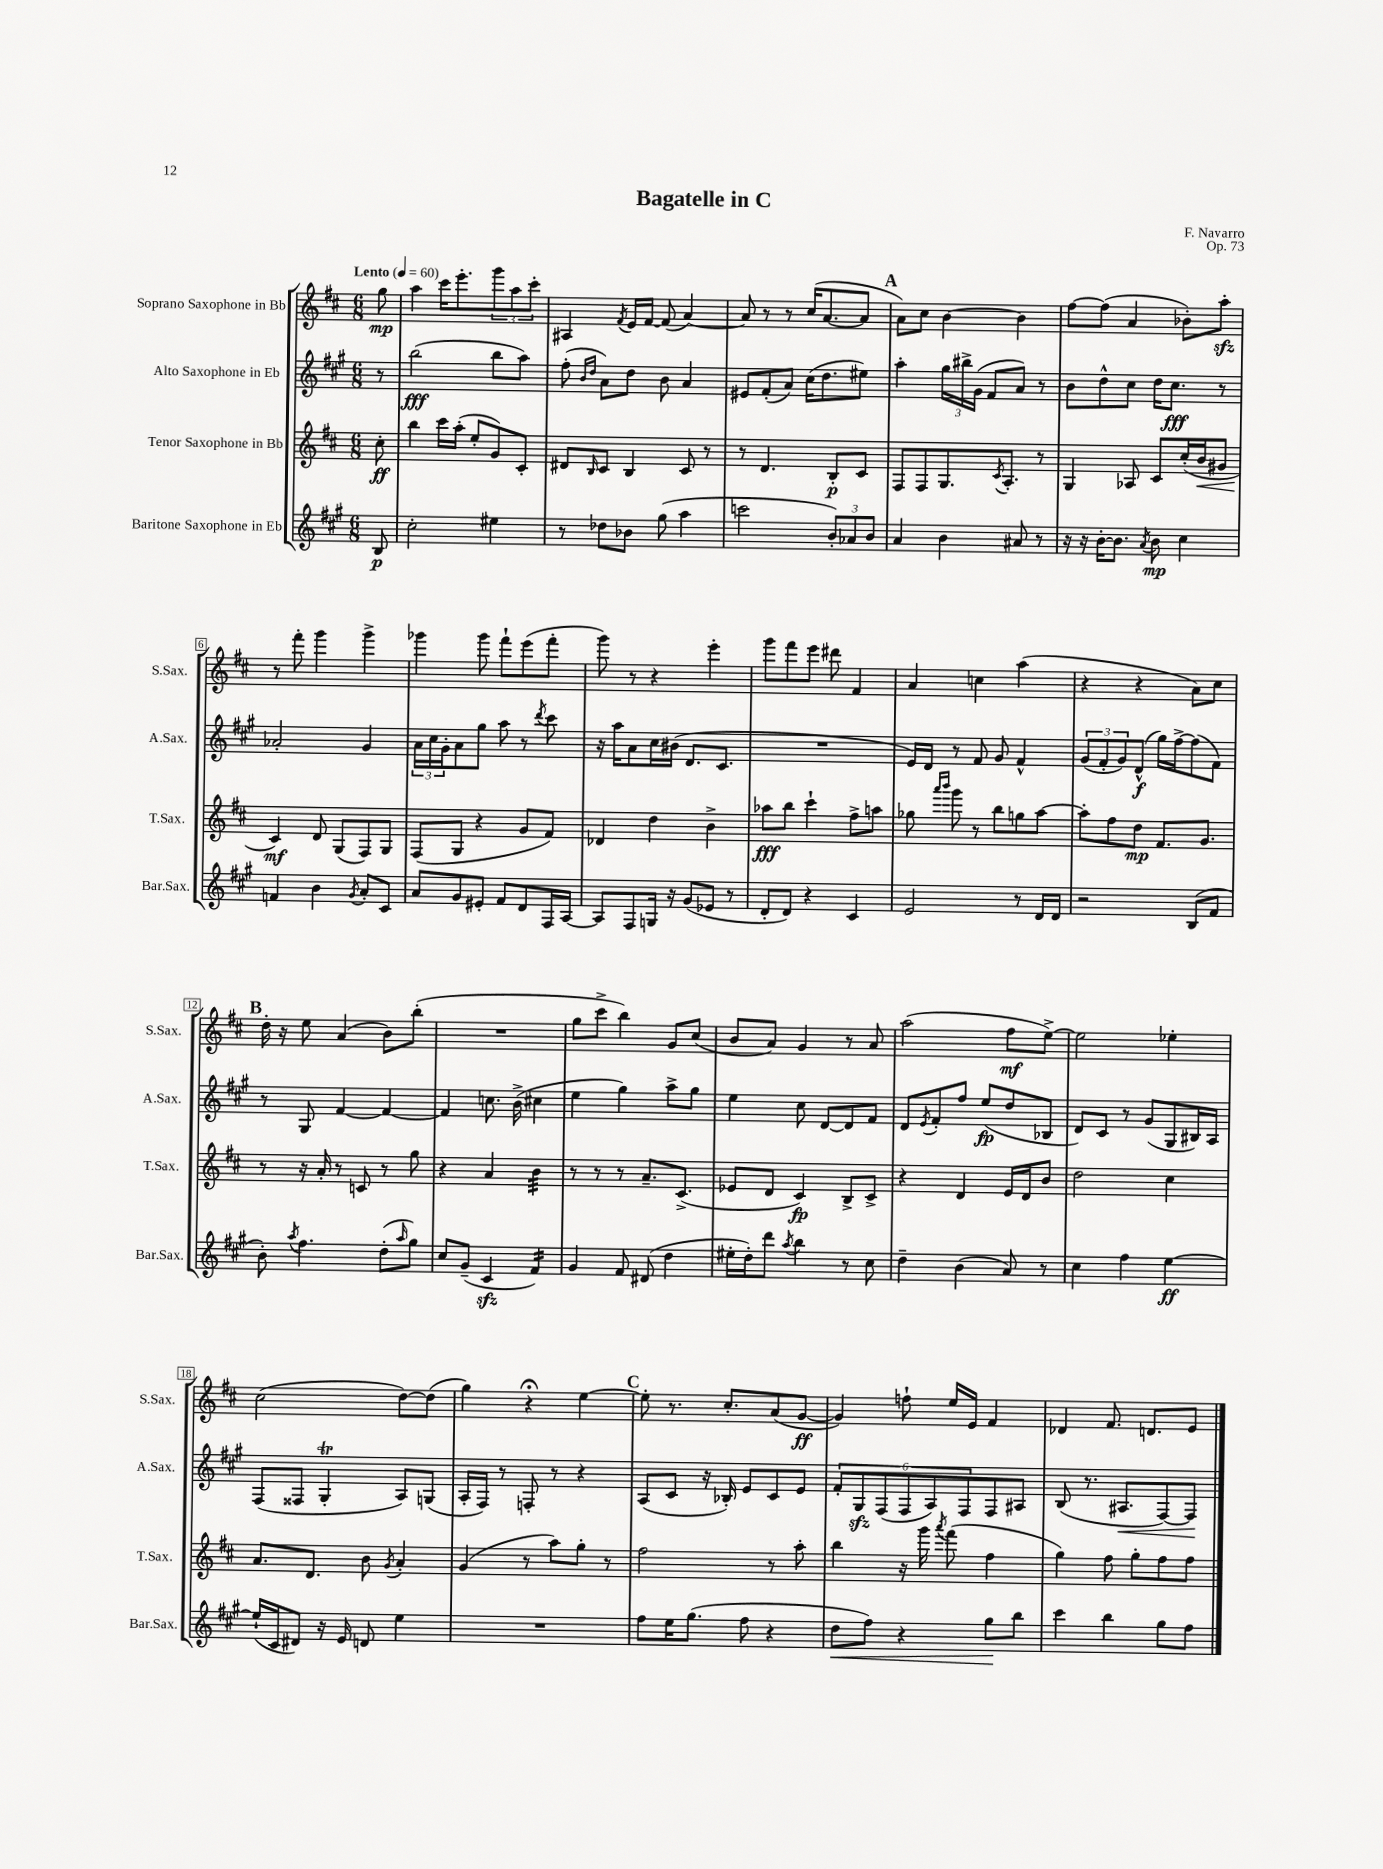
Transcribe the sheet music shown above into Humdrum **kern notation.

**kern	**kern	**kern	**kern
*staff4	*staff3	*staff2	*staff1
*clefG2	*clefG2	*clefG2	*clefG2
*k[f#c#g#]	*k[f#c#]	*k[f#c#g#]	*k[f#c#]
*M6/8	*M6/8	*M6/8	*M6/8
*MM60	*MM60	*MM60	*MM60
8B	8cc#'	8r	8gg
=	=	=	=
2cc#'	4bb	(2bb	4aa
.	16ccc#	.	16ccc#
.	(16aa'	.	8.eee'
.	8ee'	.	.
4ee#	8g)	8bb	12ggg
.	.	.	12aa
.	8c#'	8aa)	.
.	.	.	12ccc#'
=	=	=	=
8r	8d#	(8ff#'	4A#
.	.	16qqb	.
.	16qqB	16qqdd	.
8dd-	8c#	8a)	.
.	.	.	8qf#
8b-	4B	8dd	16e
.	.	.	[16f#
(8gg#	.	8b	(8f#]
4aa	8c#	4a	[4a)
.	8r	.	.
=	=	=	=
2ccc	8r	8e#	8a]
.	4.d	(8f#'	8r
.	.	8a)	8r
.	.	(16cc#	(16cc#
.	.	8.dd	[8.a
12b')	8B'	.	.
12a-	.	.	.
.	8c#	8ee#)	8a]
12b	.	.	.
=	=	=	=
4a	8F#	4aa'	8a)
.	8F#	.	8cc#
4b	8.G	24gg#	[4b
.	.	24bb#^	.
.	.	(24g#	.
.	.	8f#	.
.	8qc#	.	.
.	8.A'	.	.
8a#	.	8a)	4b]
8r	8r	8r	.
=	=	=	=
16r	4G	8b	[8ff#
16r	.	.	.
[16b'	.	8dd^^	(8ff#]
8.b]	.	.	.
.	8A-	8cc#	4a
8qa	.	.	.
8b	8c#	16dd	.
.	.	8.cc#	.
4cc#	(16cc#'	.	8b-')
.	16b	.	.
.	8g#	8r	8aa'
=	=	=	=
4f	4c#)	2a-'	8r
.	.	.	8fff#'
4b	8d	.	4ggg
.	(8G	.	.
8qg#	.	.	.
8a'	8F#)	4g#	4ggg^
8c#	8G	.	.
=	=	=	=
8a	(8F#	24a	4ggg-
.	.	24cc#	.
.	.	24g#'	.
8g#	8G	8a	.
8e#'	4r	8gg#	8ggg-
8f#	.	8aa	8fff#`
8d	8g	8r	(8eee
.	.	8qddd	.
16F#	8f#)	8ccc#	8fff#'
[16A	.	.	.
=	=	=	=
8A]	4d-	16r	8ggg)
.	.	16aa	.
8F#	.	8a	8r
16G	4dd	16cc#	4r
16r	.	(16b#	.
(8g#	.	8.d	.
8e-	4b^	.	4eee'
.	.	8.c#	.
8r	.	.	.
=	=	=	=
8d'	8aa-	2.r	8ggg
8d)	8bb	.	8fff#
4r	4ccc#`	.	8eee
.	.	.	8ddd#
4c#	8ff#^	.	4f#
.	8aa	.	.
=	=	=	=
2e	8gg-	16e)	4a
.	.	16d	.
.	16qqaaa	.	.
.	16qqbbb	.	.
.	8ggg	8r	.
.	8r	8f#	4cc
.	8bb	8g#	.
8r	8gg	4f#^^	(4aa
16d	[8aa	.	.
16d	.	.	.
=	=	=	=
2r	8aa']	(12g#	4r
.	.	12f#'	.
.	8ff#	.	.
.	.	12g#)	.
.	8dd	(8d^^	4r
.	8.f#	16gg#)	.
.	.	[16ff#^	.
(8B	.	(8ff#]	8a)
.	8.g	.	.
8f#	.	8f#)	8cc#
=	=	=	=
8b')	8r	8r	16dd'
.	.	.	16r
8qaa	.	.	.
4.ff#	16r	8G#	8ee
.	16a'	.	.
.	8r	[4f#	(4a
.	8c	.	.
(8dd'	8r	4f#_	8b)
16qqaa	.	.	.
8gg#)	8gg	.	(8bb'
=	=	=	=
8cc#	4r	4f#]	2.r
(8g#~	.	.	.
4c#	4a	8.cc	.
.	.	(16b^	.
4f#)	4b	4cc#	.
=	=	=	=
4g#	8r	4ee	8gg
.	8r	.	8ccc#^
8f#	8r	4gg#)	4bb)
(8d#	8.a~	.	.
4dd	.	8aa^	8g
.	(8.c#^	.	.
.	.	8gg#	(8cc#
=	=	=	=
16ee#'	8e-	4ee	8b
16dd')	.	.	.
8ddd	8d	.	8a)
8qaa	.	.	.
4bb	4c#)	8cc#	4g
.	.	[8d	.
8r	8B^	8d]	8r
8cc#	8c#^	8f#	8a
=	=	=	=
4dd~	4r	8d	(2aa
.	.	8qe	.
.	.	8f#'	.
(4b	4d	8ff#	.
.	.	(8ee	.
8a)	16e	8dd	8ff#
.	16d	.	.
8r	8b	8B-	[8ee^)
=	=	=	=
4cc#	2dd	8d)	2ee]
.	.	8c#	.
4ff#	.	8r	.
.	.	(8g#	.
[4ee	4cc#	8G#	4ee-'
.	.	16B#)	.
.	.	16A	.
=	=	=	=
(16ee`]	8.a	(8F#	(2cc#
16c#	.	.	.
8d#)	.	8F##	.
.	8.d	.	.
16r	.	4G#'	.
16e	.	.	.
8d	8b	.	.
.	8qg	.	.
4ee	4a'	8A)	[8dd)
.	.	(8G	(8dd]
=	=	=	=
2.r	(4g	16A'	4gg)
.	.	16F#)	.
.	.	8r	.
.	8r	8F'	4r;
.	8aa)	8r	.
.	8gg'	4r	[4ee
.	8r	.	.
=	=	=	=
8ff#	2ff#	(8A	8ee']
16ee	.	8c#	8.r
(8.gg#	.	.	.
.	.	16r	.
.	.	16B-')	8.cc#'
8ff#	.	8e	.
4r	8r	8c#	(8a
.	8aa'	8e	[8g
=	=	=	=
8dd	4bb	12f#'	4g])
.	.	12G#	.
8ff#)	.	.	.
.	.	(12F#	.
4r	16r	12F#	8ff`
.	16ggg	.	.
.	.	12A)	.
.	8qaaa	.	.
.	(8fff#	.	16ee
.	.	12F#	.
.	.	.	16e
8gg#	4ff#	8F#	4f#
8bb	.	8A#	.
=	=	=	=
4ccc#	4gg)	(8B	4d-
.	.	8.r	.
4bb	8ff#	.	8.f#
.	.	8.A#	.
.	8gg'	.	.
.	.	.	8.d
8gg#	8ff#	[8F#)	.
8ff#	8ff#	8F#]	8e
==	==	==	==
*-	*-	*-	*-
